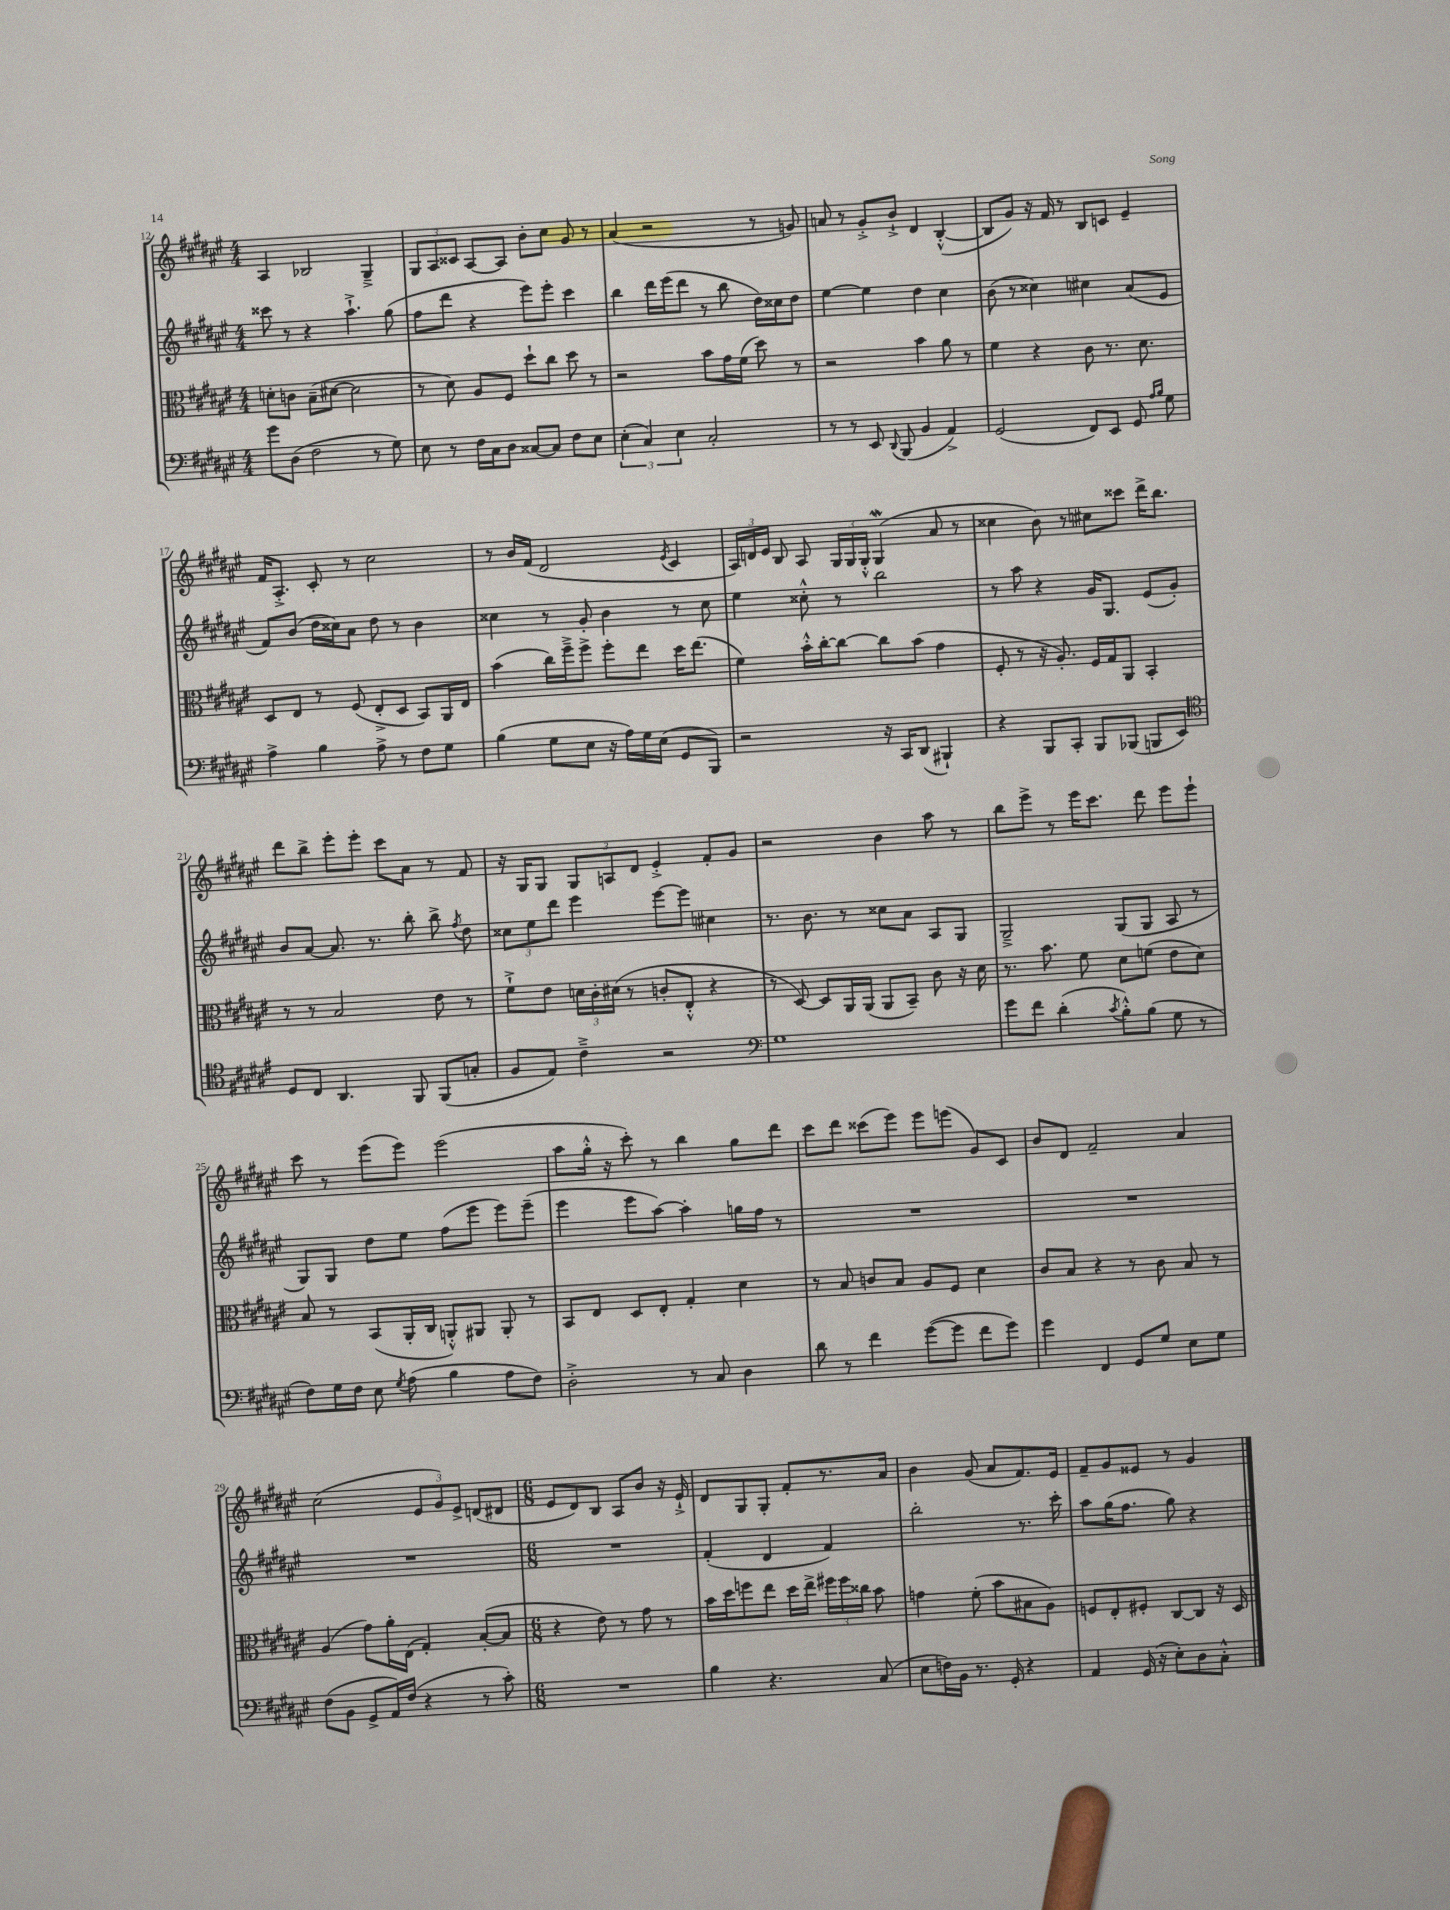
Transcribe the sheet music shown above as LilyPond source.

<<
\new StaffGroup <<
\new Staff = "s0" {
    \clef treble \key fis \major \numericTimeSignature \time 4/4
    \autoBeamOff ais4 bes2 gis4---> |
    \tuplet 3/2 { gis8[ ais8 cisis'8] } ais8[~ ais8] b'8[-. cis''8] gis'8 r8 |
    ais'4( r2 r8 g'8) |
    a'8 r8 gis'8[-.-> b'8]-!-> dis'4 b4~-.-^( |
    b8[ gis'8]) r16 fis'16 r8 b8[ c'8] eis'4-- |
    fis'16[ ais8.]-.-> cis'8-. r8 cis''2 |
    r8 b'16[ fis'16]( dis'2 \acciaccatura { eis'8 } cis'4 |
    \tuplet 3/2 { ais16[) d'16 eis'16] } b8 ais8 \tuplet 3/2 { gis16[ gis16 gis16]-.-^ } gis4\mordent( ais'8 r8 |
    cisis''4 b'8) r8 cis''8[ cisis'''8] dis'''16[-> b''8.] |
    dis'''8[ b''8]-> eis'''8[-. eis'''8]-. cis'''8[ ais'8] r8 fis'8 |
    r16 gis16[ gis8] \tuplet 3/2 { gis8[ a8 dis'8] } eis'4-.-> fis'8[-. gis'8] |
    r2 b'4 ais''8 r8 |
    b''8[ eis'''8]-> r8 eis'''16[ cis'''8.] dis'''8 eis'''8[ eis'''8]-! |
    cis'''8 r8 eis'''8[( eis'''8]) eis'''2( |
    ais''8[ gis''16]-.-^ r16 cis'''8-.) r8 b''4 gis''8[ dis'''8] |
    cis'''8[ dis'''8] cisis'''8[( eis'''8]) eis'''8[ e'''8]( gis'8[) cis'8] |
    b'8[ dis'8] fis'2-- ais'4 |
    cis''2( \tuplet 3/2 { eis'8[ gis'8) eis'8]-> } d'8[( dis'8] |
    \numericTimeSignature \time 6/8 eis'8[ dis'8) b8] ais8[ b'8] r16 eis'16-!-> |
    dis'8[ gis8 gis8]-. fis'8[-. r8. ais'16] |
    b'4 gis'8( ais'8[ fis'8.) eis'16] |
    fis'8[-- gis'8 eisis'8] r8 gis'4 \bar "|." |
}
\new Staff = "s1" {
    \clef treble \key fis \major \numericTimeSignature \time 4/4
    \autoBeamOff cisis'''8 r8 r4 ais''4.-!-> gis''8( |
    fis''8[ dis'''8] r4 eis'''8[) eis'''8]-. cis'''4 |
    b''4 dis'''16[ eis'''16( dis'''8] r8 b''8 dis''16[) cisis''16 dis''8] |
    eis''4~ eis''4 dis''4 cis''4 |
    b'8( r8 cisis''4) cis''4 ais'8[( eis'8] |
    fis'8[) b'8]( dis''16[ cisis''16) ais'8] dis''8 r8 b'4 |
    cisis''4 r8 gis'8-. b'4 r8 cisis''8 |
    eis''4 cisis''8-.-^ r8 b''2 |
    r8 ais''8 r4 gis'16[ gis8.] eis'8[( gis'8]-.) |
    b'8[ ais'8]~ ais'8. r8. b''8-. b''8-> \acciaccatura { fis''8 } dis''8 |
    \tuplet 3/2 { cisis''8[ eis''8 dis'''8] } eis'''4 eis'''8[~ eis'''8] cis''4 |
    r8. b'8. r8 cisis''8[ ais'8] ais8[ gis8] |
    gis2---> gis8[( gis8] ais8 r8 |
    gis8[) gis8] dis''8[ eis''8] fis''8[( eis'''8] eis'''8[) eis'''8]--( |
    eis'''4 eis'''8[ ais''8]~) ais''4-. g''16[ fis''16] r8 |
    R1 |
    R1 |
    R1 |
    \numericTimeSignature \time 6/8 R2. |
    fis'4-.( dis'4 fis'4) |
    b''2-. r8. cis'''16-. |
    ais''8[ gis''16( fis''8.] gis''8) r4 \bar "|." |
}
\new Staff = "s2" {
    \clef alto \key fis \major \numericTimeSignature \time 4/4
    \autoBeamOff d'8[-. c'8] b8[--( dis'8]~ dis'2 |
    r8 dis'8) ais8[ fis8] dis''8[-! cis''8] dis''8 r8 |
    r2 b'8[ gis'16 fis'16]( dis''8) r8 |
    r2 b'4 ais'8 r8 |
    fis'4 r4 cis'8 r8. dis'8. |
    dis8[ eis8] r8 fis8( eis8[-.-> dis8] b,8[) ais,16 eis16] |
    b'4( cis''16[) fis''16---> fis''8]-> fis''8[-. eis''8] dis''16[ eis''8.]( |
    fis'4) b'16[-.-^ cis''16~-. cis''8]~ cis''8[ b'8]( gis'4 |
    fis8-. r8 r16 ais8.-.) fis16[ gis16 ais,8] b,4-. |
    r8 r8 b2 eis'8 r8 |
    fis'8[-!-> eis'8] \tuplet 3/2 { d'16[ cis'16-. dis'16]( } r8 c'8[-. eis8]-.-^ r4 |
    r8 dis8~) dis8[ ais,16 ais,16]( ais,8[ b,8]--) cis'8 r16 dis'16 |
    r8. b'8. fis'8 dis'8[ f'8]( eis'8[ dis'8]) |
    b8 r8 b,8[( ais,16-. cis16] a,8[-.-^) ais,8] ais,8-. r8 |
    b,8[ eis8] dis8[ eis8]-. gis4-. dis'4 |
    r8 b8 c'8[ b8] ais8[ fis8] dis'4 |
    cis'8[ b8] r4 r8 cis'8 b8 r8 |
    ais4( gis'8[) ais'16-. eis16]( gis4-.) b8[~-.( b8] |
    \numericTimeSignature \time 6/8 r4 eis'8) r8 gis'8 r8 |
    b'16[ dis''16 f''8 eis''8] dis''16[ eis''16]-> \tuplet 3/2 { fis''16[ fis''16 cisis''16] } b'8 |
    g'4 fis'8-.( b'8[ bis8 ais8]) |
    f8[ eis8-. fis8]-. cis8[~ cis8] r16 dis16 \bar "|." |
}
\new Staff = "s3" {
    \clef bass \key fis \major \numericTimeSignature \time 4/4
    \autoBeamOff gis'8[ dis8]( fis2 r8 gis8) |
    eis8 r8 fis16[ cis16 dis8] cisis8[~ cisis8] fis8[ eis8] |
    \tuplet 3/2 { eis4-.( cis4) eis4 } cis2-. |
    r8 r8 eis,8 \appoggiatura { dis,8 } b,,8( b,4 ais,4->) |
    gis,2( fis,8[) eis,8] gis,8 \grace { ais16[ b16] } gis8 |
    ais4-> b4 ais8-> r8 fis8[ gis8] |
    b4( gis8[ eis8] r16 ais16[) gis16 eis16]( gis,8[ b,,8]) |
    r2 r16 cis,16[ dis,8]( bis,,4-!) |
    r4 b,,8[ cis,8]-. b,,8[ bes,,8]( b,,8[ eis,8]) |
    \clef tenor dis8[ cis8] ais,4. fis,8 fis,8[( g8]-. |
    fis8[ eis8]) cis'4---> r2 |
    \clef bass gis1 |
    gis'8[ fis'8] dis'4-.( \acciaccatura { cis'8 } b8[-.-^) b8]( gis8 r8 |
    fis8[) gis16 fis16] eis8 \acciaccatura { gis8 } ais8( b4 ais8[ fis8]) |
    dis2-.-> r8 cis8 dis4 |
    dis'8 r8 fis'4 gis'8[~( gis'8] fis'8[ gis'8]) |
    gis'4 fis,4 gis,8[ gis8] eis8[ gis8] |
    fis8[( b,8] gis,8[-> ais,16) fis16]( r4 r8 cis'8-.) |
    \numericTimeSignature \time 6/8 R2. |
    b4 r4. cis8( |
    eis8[ f16) b,16] r8. gis,16-. r4 |
    ais,4 gis,16( r16 eis8[-.) dis8 cis8]-.-^ \bar "|." |
}
>>
>>
\layout { \context { \Score currentBarNumber = #12 } }
